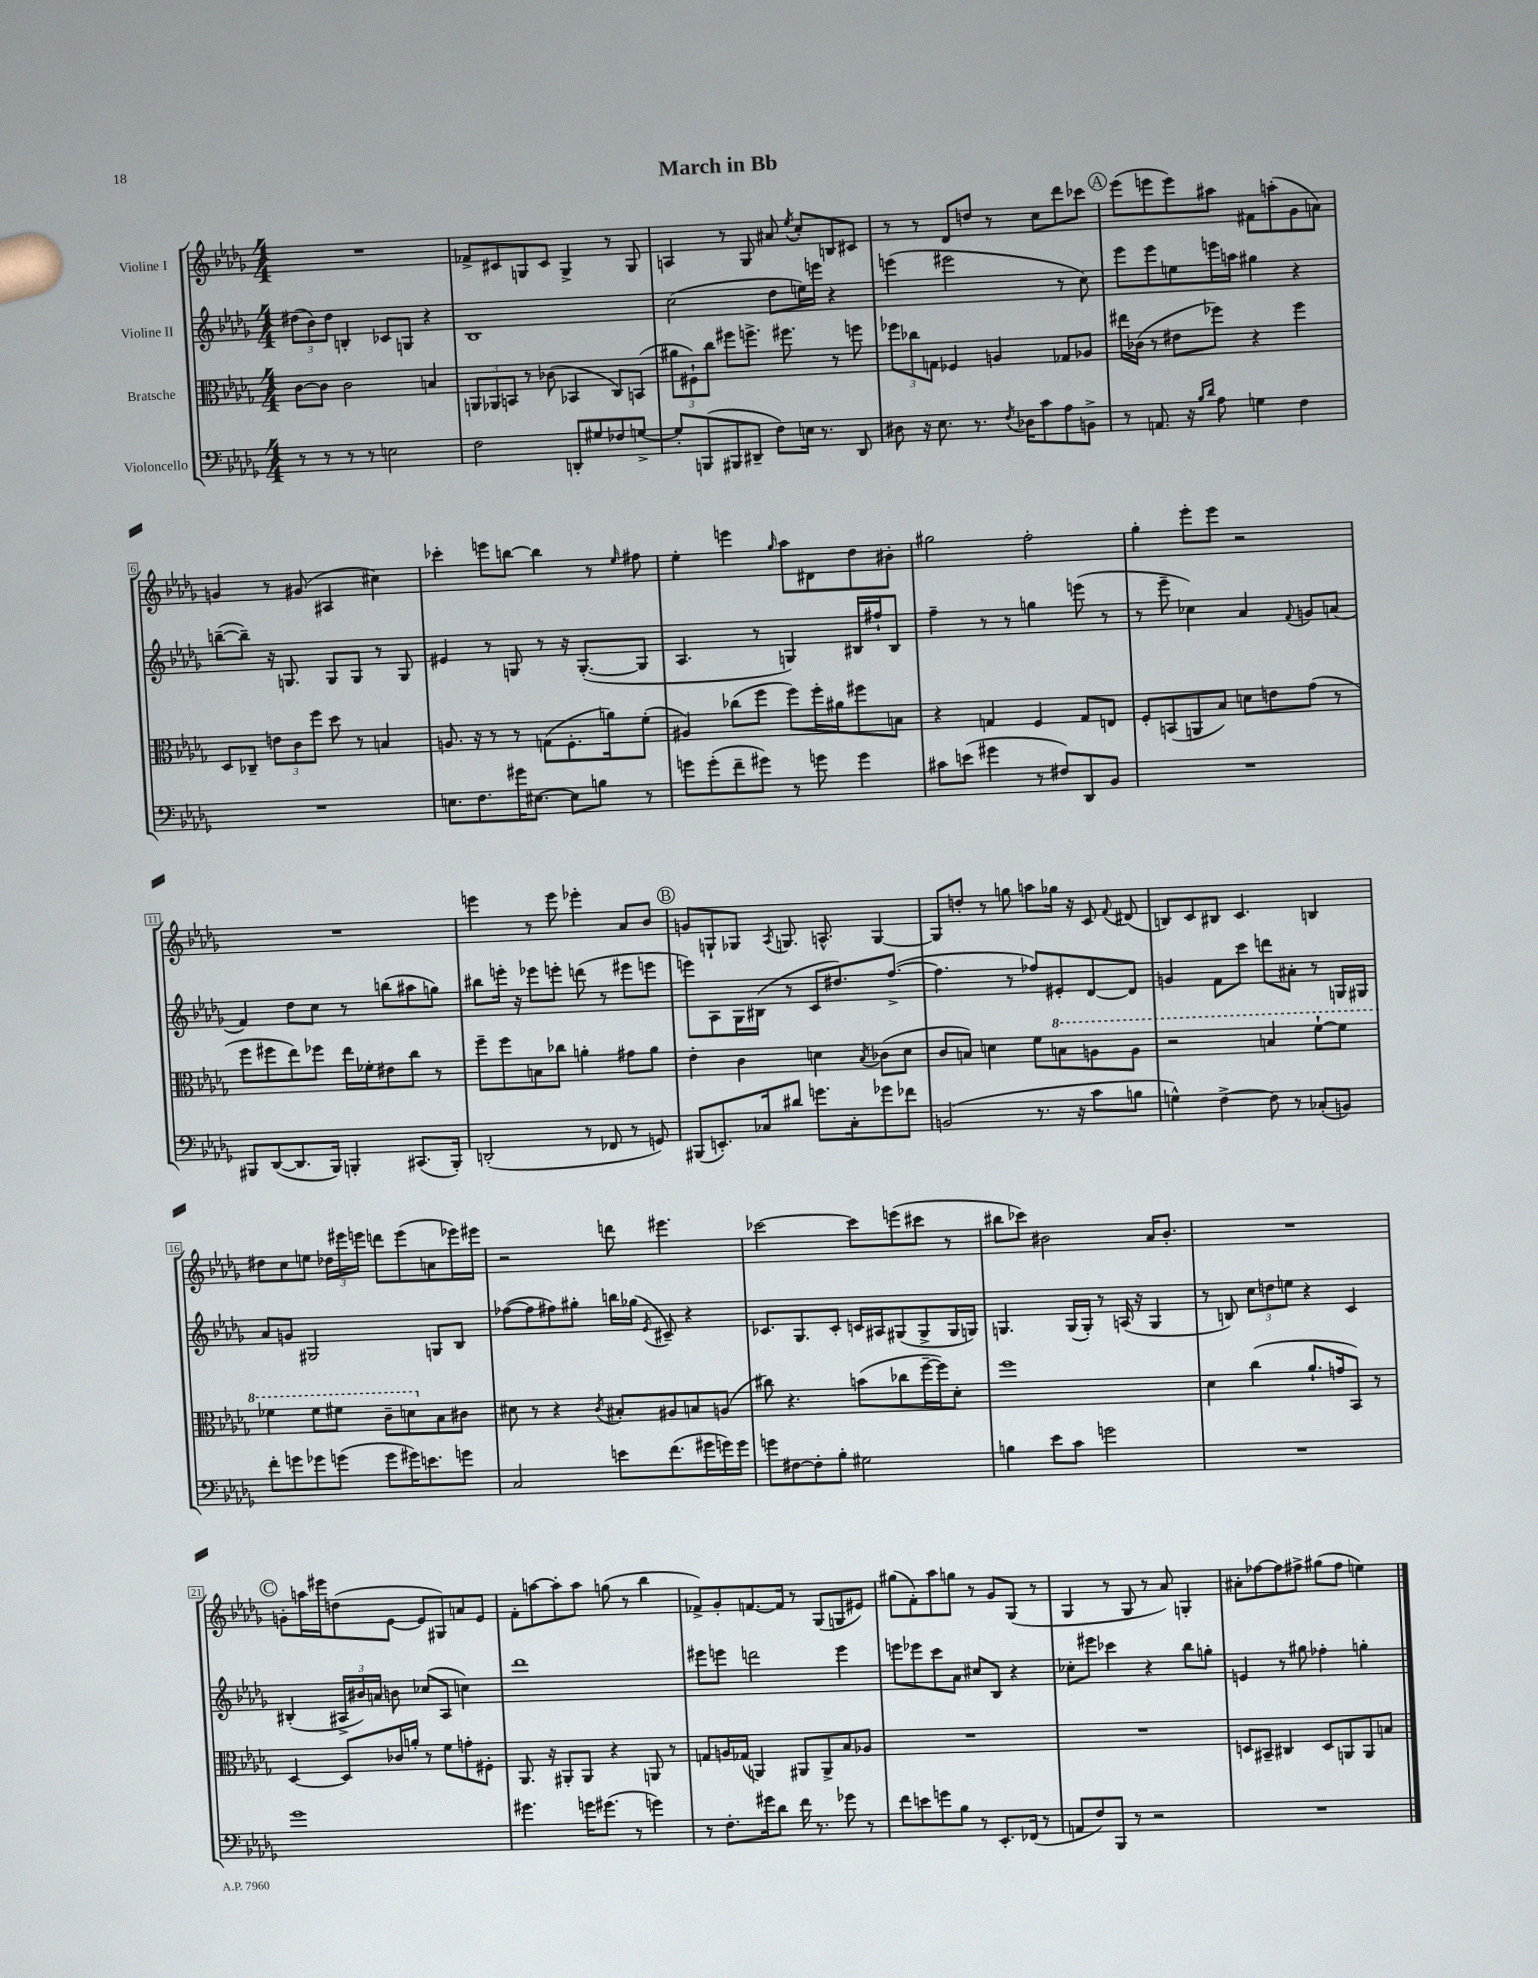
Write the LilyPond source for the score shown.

\header { title = "March in Bb" }
<<
\new StaffGroup <<
\new Staff = "s0" \with { instrumentName = "Violine I" } {
    \clef treble \key des \major \numericTimeSignature \time 4/4
    \autoBeamOff R1 |
    fes'8[-> cis'8 g8 cis'8] g4-> r8 g8 |
    a4 r8 ges8 ais'8 \acciaccatura { ees''8 } c''8[-. b8 cis'8] |
    r8 r8 des'8[ d''8] r8 c''8[ des'''8 ces'''8] |
    \mark \markup { \circle "A" } ees'''8[( e'''8 e'''8) ais''8] fis'8[ a''8-.( ges'8 a'8]) |
    g'4 r8 gis'8( ais4 cis''4) |
    ces'''4-. e'''8[ b''8]~ b''4 r8 \grace { ees''16 } fis''8 |
    ees''4-. e'''4 \grace { ges''16 } aes''8[ dis'8 des''8 bis'8]-. |
    gis''2 f''2-. |
    ges''4-. ees'''8[-. ees'''8] r2 |
    R1 |
    e'''4 r8 e'''8 ees'''4-. aes'8[ bes'8] |
    \mark \markup { \circle "B" } g'8[ g8-! ges8] \acciaccatura { aes8 } g8. a8.-^ g4~ |
    g8[ d''8]-. r8 g''8 a''8[ ges''16] r16 c'8 \appoggiatura { f'8 } dis'8( |
    b8[) c'8 bis8] c'4. b4 |
    dis''8[ c''8 e''8] \tuplet 3/2 { des''16[ eis'''16 e'''16] } d'''8[ e'''8( a'8 ees'''16) eis'''16] |
    r2 d'''8 eis'''4. |
    ces'''2~ ces'''8[ e'''8( cis'''8] r8 |
    bis''8[ ces'''8]) bis'2 aes'16[ bis'8.]-. |
    R1 |
    \mark \markup { \circle "C" } g'8[-. a''16 eis'''16 d''8( ees'8]~ ees'8[ gis8) a'8 ees'8] |
    f'8[-. a''8~ a''8-. a''8] g''8( r8 bes''4 |
    fes'8[->) ges'8-. f'8.~ f'16] r8 ges8[( g8 eis'8]) |
    gis''8[( f'8-.) aes''8 g''8] r8 ges'8[ ges8]( r8 |
    ges4 r8 ges8 r8 aes'8) g4-. |
    ais'8[-. fes''8~ fes''8 fis''8]-> gis''8[( fis''8] e''4) \bar "|." |
}
\new Staff = "s1" \with { instrumentName = "Violine II" } {
    \clef treble \key des \major \numericTimeSignature \time 4/4
    \autoBeamOff \tuplet 3/2 { dis''8[( bes'8) dis''8] } b4-. ces'8[ g8] r4 |
    bes1 |
    c''2( des''8[ e''16) e'''16] r4 |
    e'''4( eis'''2 r8 c''8) |
    \mark \markup { \circle "A" } ees'''8[ ees'''8 e''8 e'''16 a''16] gis''4 r4 |
    b''8[~--( b''8]--) r16 g8. g8[ g8] r8 g8 |
    eis'4 r8 g8 r8 r16 g8.[~-.( g8] |
    aes4. r8 g4) bis16[ fis''16-! bis8] |
    f''4-- r8 r8 g''4 e'''8( r8 |
    r8 ees'''8-- ces''4) aes'4 \appoggiatura { f'8 } g'8[ a'8]( |
    f'4) des''8[ c''8] r8 b''8[( ais''8 g''8]) |
    bis''8[ e'''16]-. r16 ees'''8[ e'''8]-. d'''8( r8 eis'''8[ e'''8] |
    \mark \markup { \circle "B" } e'''8[) aes8 ges16 bis16]( r8 c'8[ dis''8.) f''8.]~->( |
    f''4. r8 fes''8[) eis'8-. des'8~ des'8] |
    g'4 f'8[ c'''8] d'''8[ ais'8]-. r8 g16[ gis16] |
    aes'8[ g'8] gis2 g8[ bes8] |
    fes''8[~( fes''8 fis''8) gis''8]-. b''16[ ges''16]( \acciaccatura { ees'8 } cis'8--) r4 |
    ces'8.[ ges8. ces'8]-. c'16[ ais16 gis8( gis8-> gis16 g16]) |
    g4. g16[( g16]-.) r8 a16( r16 g4 |
    r8 b8) \tuplet 3/2 { c''8[ d''8 e''8] } r4 c'4 |
    \mark \markup { \circle "C" } bis4-.( \tuplet 3/2 { ais16[-> bis'16) a'16] } b'8 ces''8[( ais8] c''4) |
    des'''1 |
    eis'''8[ e'''8] d'''2 e'''4 |
    e'''8[ ees'''8 c'''8 aes'8] cis''8[ bes8] r4 |
    ces''8[-. eis'''8] ces'''4 r4 bes''8[ g''8]-. |
    e'4 r8 gis''8 fes''4-. g''4-. \bar "|." |
}
\new Staff = "s2" \with { instrumentName = "Bratsche" } {
    \clef alto \key des \major \numericTimeSignature \time 4/4
    \autoBeamOff c'8[~ c'8] c'2 b4 |
    \tuplet 3/2 { a,8[ aes,8 b,8] } r8 ces'8( bes,4 c8[) b,8]( |
    \tuplet 3/2 { ais'8[ fis8-!) c''8] } fis''8[ f''8.]-> fis''8. r8 f''8 |
    \tuplet 3/2 { fes''8[ ces''8 g8] } fes4 a4 ges8[ aes8] |
    \mark \markup { \circle "A" } eis''16[ ces'16]( r8 eis'8[ fes''8]) r4 fes''4 |
    des8[ ces8]-- \tuplet 3/2 { e'8[ c'8 f''8] } des''8 r8 b4 |
    a8. r16 r8 r8 g8[( f8.-. a'16) f'8]-.( |
    ais4) ces''8[( f''8] f''8[) f''16-. ais'16 fis''8 b8] |
    r4 g4 f4 g8[ e8] |
    f8[-. b,8( a,8 bes8]) d'8[ e'8 ges'8]( r8 |
    f''8[ fis''8 ees''8) fes''8] ees''16[ fes'16-. eis'8 c''8] r8 |
    f''8[-- f''8 b8 ces''8] a'4-. gis'8[ a'8] |
    \mark \markup { \circle "B" } ees'4-. c'4 d'4 \acciaccatura { bes8 } ces'8[( d'8] |
    c'8[ b8]) d'4 f'8[ \ottava #1 b'8 a'8 a'8] |
    r2 b'4 f''8[~-! f''8] |
    fes''4 fes''8[ fis''8] c''8[-- d''8 \ottava #0 bes8 cis'8] |
    dis'8 r8 r4 \acciaccatura { c'8 } bis8[-. ais8 b8 a8]( |
    cis''8) r4. b'8[( ces''8 f''16~-- f''16) des'8]-. |
    f''1 |
    des'4 c''4( aes'8.[-! g'16 bes,8]) r8 |
    \mark \markup { \circle "C" } des4~ des8[ ces'16 a'16]-. r8 f'8[ g'8-. fis8]-. |
    aes,8. r16 ais,8[-. ais,8] r4 a,8 r8 |
    g8[ a16 ges16]( a,4) ais,8[ ais,8-> bes8 aes8] |
    R1 |
    R1 |
    d8[ bis,8]-- cis4 d8[ a,8 a,8 b8] \bar "|." |
}
\new Staff = "s3" \with { instrumentName = "Violoncello" } {
    \clef bass \key des \major \numericTimeSignature \time 4/4
    \autoBeamOff r8 r8 r8 r8 e2 |
    f2 d,8[-. gis8 fes8 g8]~-> |
    g8[-. b,,8( bis,,8 dis,8]-- f8[) e16] r8. dis,8 |
    dis8 r16 ees8. r8. \acciaccatura { f8 } des16[ c'8 aes8 b,8]-> |
    \mark \markup { \circle "A" } r8 a,8. r16 \grace { bes16[ des'16] } aes8 g4 f4 |
    R1 |
    e8.[ f8. gis'16 eis8.]~ eis8[ b8] r8 |
    g'8[ g'8-.( f'8-- gis'8]) r8 g'8 g'4 |
    cis'8[ e'8]( gis'4 r8 fis8[) des,8 bes,8] |
    R1 |
    bis,,8[ des,8~( des,8. bis,,16]) b,,4-. cis,8.[( b,,16]-.) |
    d,2-.( r8 fes,8 r8 g,8) |
    \mark \markup { \circle "B" } bis,,8[( e,8.-.) ces16 dis'8] g'8.[ ces16-. ges'8 fes'8] |
    b,2( r8. r16 c'8[ b8] |
    g4-^) f4~-> f8 r8 ces8[-.( b,8]) |
    f'8[-. g'8 ges'8 g'8]( g'8[ gis'16) e'8. g'8] |
    c2 e'8[ f'8.( gis'16 g'16) g'16] |
    g'8[ fis8~ fis8-. bes8]-. gis2 |
    b4 ees'8[ c'8] g'2 |
    R1 |
    \mark \markup { \circle "C" } ges'1 |
    gis'4. g'16[ gis'8.]( r8 g'4) |
    r8 f8.[-. gis'16 des'8] f'16 r8. ges'8 r8 |
    f'8[ e'8 g'8 bes8] r8 ees,8.[-. fes,16]( r8 |
    a,8[ f8) bes,,8] r8 r2 |
    R1 \bar "|." |
}
>>
>>
\layout { \context { \Score \override BarNumber.stencil = #(make-stencil-boxer 0.1 0.3 ly:text-interface::print) } }
